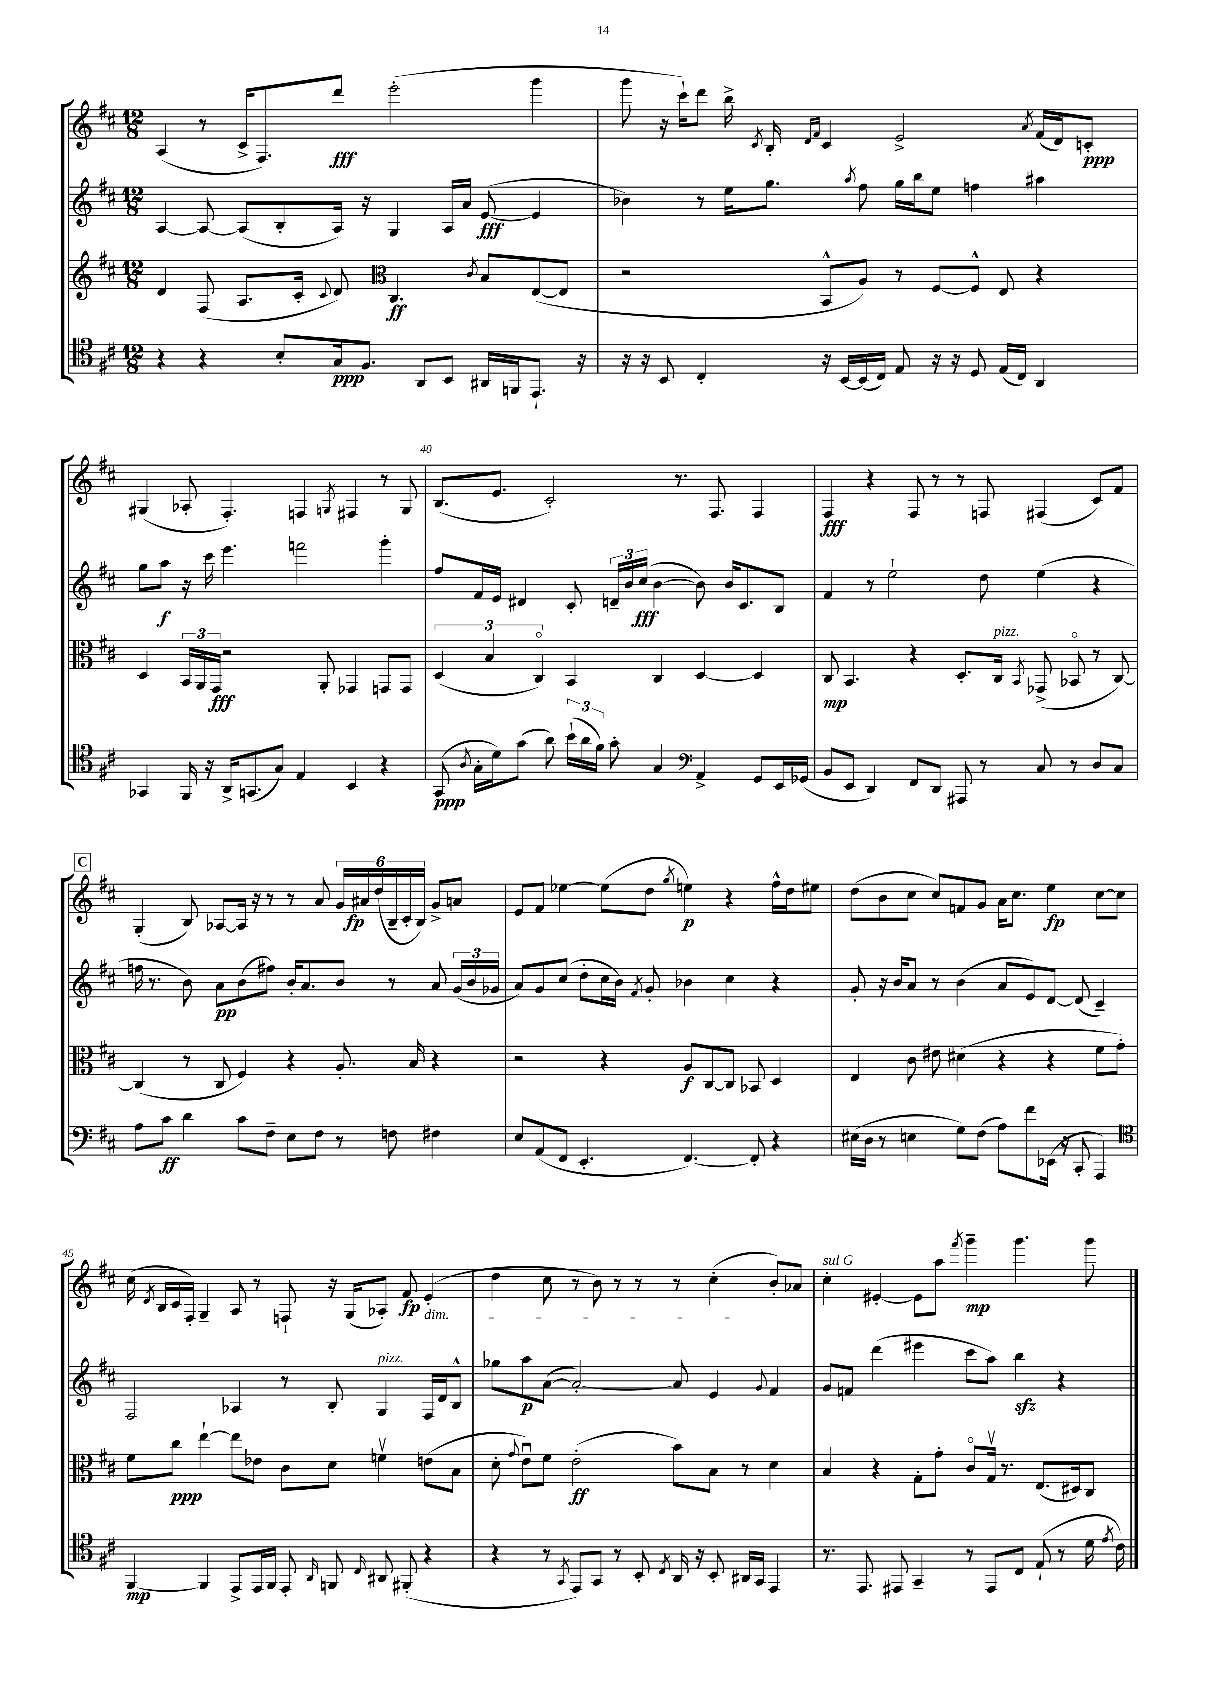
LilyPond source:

<<
\new StaffGroup <<
\new Staff = "s0" {
    \clef treble \key d \major \numericTimeSignature \time 12/8
    \autoBeamOff a4( r8 cis'16[-> fis8.) d'''8]\fff e'''2-.( g'''4 |
    g'''8 r16 cis'''16[-!) d'''8] b''16-> \acciaccatura { cis'8 } b16-. \grace { d'16[ fis'16] } cis'4 e'2-> \acciaccatura { a'8 } fis'16[( d'16) c'8]-.\ppp |
    gis4( aes8-. fis4.-.) f4 \acciaccatura { g8 } fis4 r8 g8 |
    b8.[( e'8.] cis'2-.) r8. fis8. fis4 |
    fis4\fff r4 fis8 r8 r8 f8 fis4( cis'8[) fis'8] |
    \mark \markup { \box "C" } g4-.( b8) aes8[~ aes16] r16 r8 r8 a'8 \tuplet 6/4 { g'16[ ais'16\fp d''16( b16-- cis'16-. b16]) } g'8[-> a'8] |
    e'8[ fis'8] ees''4~ ees''8[( d''8] \acciaccatura { g''8 } e''4\p) r4 fis''16[-^ d''16 eis''8] |
    d''8[( b'8 cis''8] cis''8[) f'8 g'8] a'16[ cis''8.] e''4\fp cis''8[~ cis''8] |
    cis''16( \acciaccatura { d'8 } b16[ cis'16 fis16]-.) g4-- a8 r8 f8-! r16 g16[( aes8]-.) fis'8\fp e'4-.\dim( |
    d''4 cis''8 r8 b'8) r8 r8 r8 cis''4-.\!( b'8[-.) aes'8] |
    cis''4-.^\markup { \italic "sul G" } eis'4~-. eis'8[ a''8] \acciaccatura { fis'''8 } g'''4--\mp g'''4. g'''8 \bar "|." |
}
\new Staff = "s1" {
    \clef treble \key d \major \numericTimeSignature \time 12/8
    \autoBeamOff a4~ a8~ a8[( b8-. a16]) r16 g4 a16[ a'16] e'8~\fff( e'4 |
    bes'4) r8 e''16[ g''8.] \acciaccatura { a''8 } fis''8 g''16[ b''16 e''8] f''4 ais''4 |
    g''8[ a''8]\f r16 cis'''16 e'''4. f'''2 g'''4-. |
    fis''8[ fis'16 e'16] dis'4 cis'8-. \tuplet 3/2 { d'16[-- b'16 cis''16]\fff( } b'4~ b'8) b'16[ cis'8. b8] |
    fis'4 r8 e''2-! d''8 e''4( r4 |
    \mark \markup { \box "C" } f''16 r8. b'8) a'8[\pp b'8( fis''8]) b'16[-. a'8. b'8] r8 a'8 \tuplet 3/2 { g'16[( b'16 ges'16] } |
    a'8[) g'8 cis''8]( d''8[-. cis''16 b'16]) \acciaccatura { fis'8 } g'8-. bes'4 cis''4 r4 |
    g'8-. r16 b'16[ a'8] r8 b'4( a'8[ e'8) d'8]~ d'8( cis'4--) |
    fis2 aes4 r8 b8-. g4^\markup { \italic "pizz." } fis16[ d'16 b8]-^ |
    ges''8[ a''8\p a'8]~( a'2~-.) a'8 e'4 \appoggiatura { g'8 } fis'4 |
    g'8[ f'8] d'''4( eis'''4 cis'''8[ a''8]) b''4\sfz r4 \bar "|." |
}
\new Staff = "s2" {
    \clef treble \key d \major \numericTimeSignature \time 12/8
    \autoBeamOff d'4 fis8( a8.[ cis'16]-. \appoggiatura { cis'8 } d'8) \clef alto cis4.\ff \acciaccatura { cis'8 } b8[ e8~( e8] |
    r2 b,8[-^ a8]) r8 fis8[~ fis8]-^ e8 r4 |
    d4 \tuplet 3/2 { b,16[ a,16 g,16]\fff } r2 a,8-. ges,4 g,8[ g,8] |
    \tuplet 3/2 { d4( b4 cis4\flageolet) } b,4 cis4 d4~ d4 |
    cis8\mp b,4. r4 d8.[-. cis16]^\markup { \italic "pizz." } \acciaccatura { b,8 } ges,8->( bes,8\flageolet r8 cis8~) |
    \mark \markup { \box "C" } cis4( r8 cis8 fis4) r4 a8.-. b16 r4 |
    r2 r4 a8[\f cis8~ cis8] bes,8 d4 |
    e4 cis'8 eis'8 dis'4( r4 r4 fis'8[ g'8]-.) |
    fis'8[ cis''8]\ppp e''4~-! e''8[ ees'8] cis'8[ d'8] f'4\upbow e'8[( b8] |
    d'8-. \appoggiatura { g'8 } e'8[\downbow) fis'8] e'2-.\ff( b'8[) b8] r8 d'4 |
    b4 r4 g8[-. g'8]-. cis'8[\flageolet g16]\upbow r8. e8.[( dis16) cis8] \bar "|." |
}
\new Staff = "s3" {
    \clef tenor \key d \major \numericTimeSignature \time 12/8
    \autoBeamOff r4 r4 b8[-. g16\ppp fis8.] a,8[ b,8] ais,16[ f,16 e,8.]-! r16 |
    r16 r16 b,8 cis4-. r16 b,16[~ b,16( cis16]) e8 r16 r16 d8 e16[( cis16]) a,4 |
    ges,4 fis,16 r16 a,16[-> g,8.( g8]) e4 b,4 r4 |
    g,8\ppp( \acciaccatura { a8 } g16[-. d'16) g'8]( a'8) \tuplet 3/2 { b'16[-!( a'16 fis'16]) } g'8-. g4 \clef bass a,4-> g,8[ e,16 ges,16]( |
    b,8[ e,8] d,4) fis,8[ d,8] ais,,8 r8 cis8 r8 d8[ cis8] |
    \mark \markup { \box "C" } a8[ cis'8]\ff d'4 cis'8[ fis8]-- e8[ fis8] r8 f8 fis4 |
    e8[ a,8( fis,8] e,4.-. fis,4.~) fis,8-. r4 |
    eis16[( d16] r8 e4 g8[) fis8]( a8[) fis'8 ees,16]( r16 cis,8-. a,,4) |
    \clef tenor fis,4~\mp fis,4 e,8[-> e,16 fis,16] e,8-. \grace { a,16 } f,8 \grace { cis16 } ais,8 fis,8-.( r4 |
    r4 r8 \acciaccatura { g,8 } e,8[) g,8] r8 b,8-. \acciaccatura { cis8 } a,16 r16 b,8-. ais,16[ g,16] e,4 |
    r8. e,8. eis,8 g,4-- r8 eis,8[ cis8] e8-!( r8 d'16 \acciaccatura { e'8 } cis'16) \bar "|." |
}
>>
>>
\layout { \context { \Score currentBarNumber = #37 \override BarNumber.break-visibility = ##(#f #t #t) barNumberVisibility = #(every-nth-bar-number-visible 5) } }
